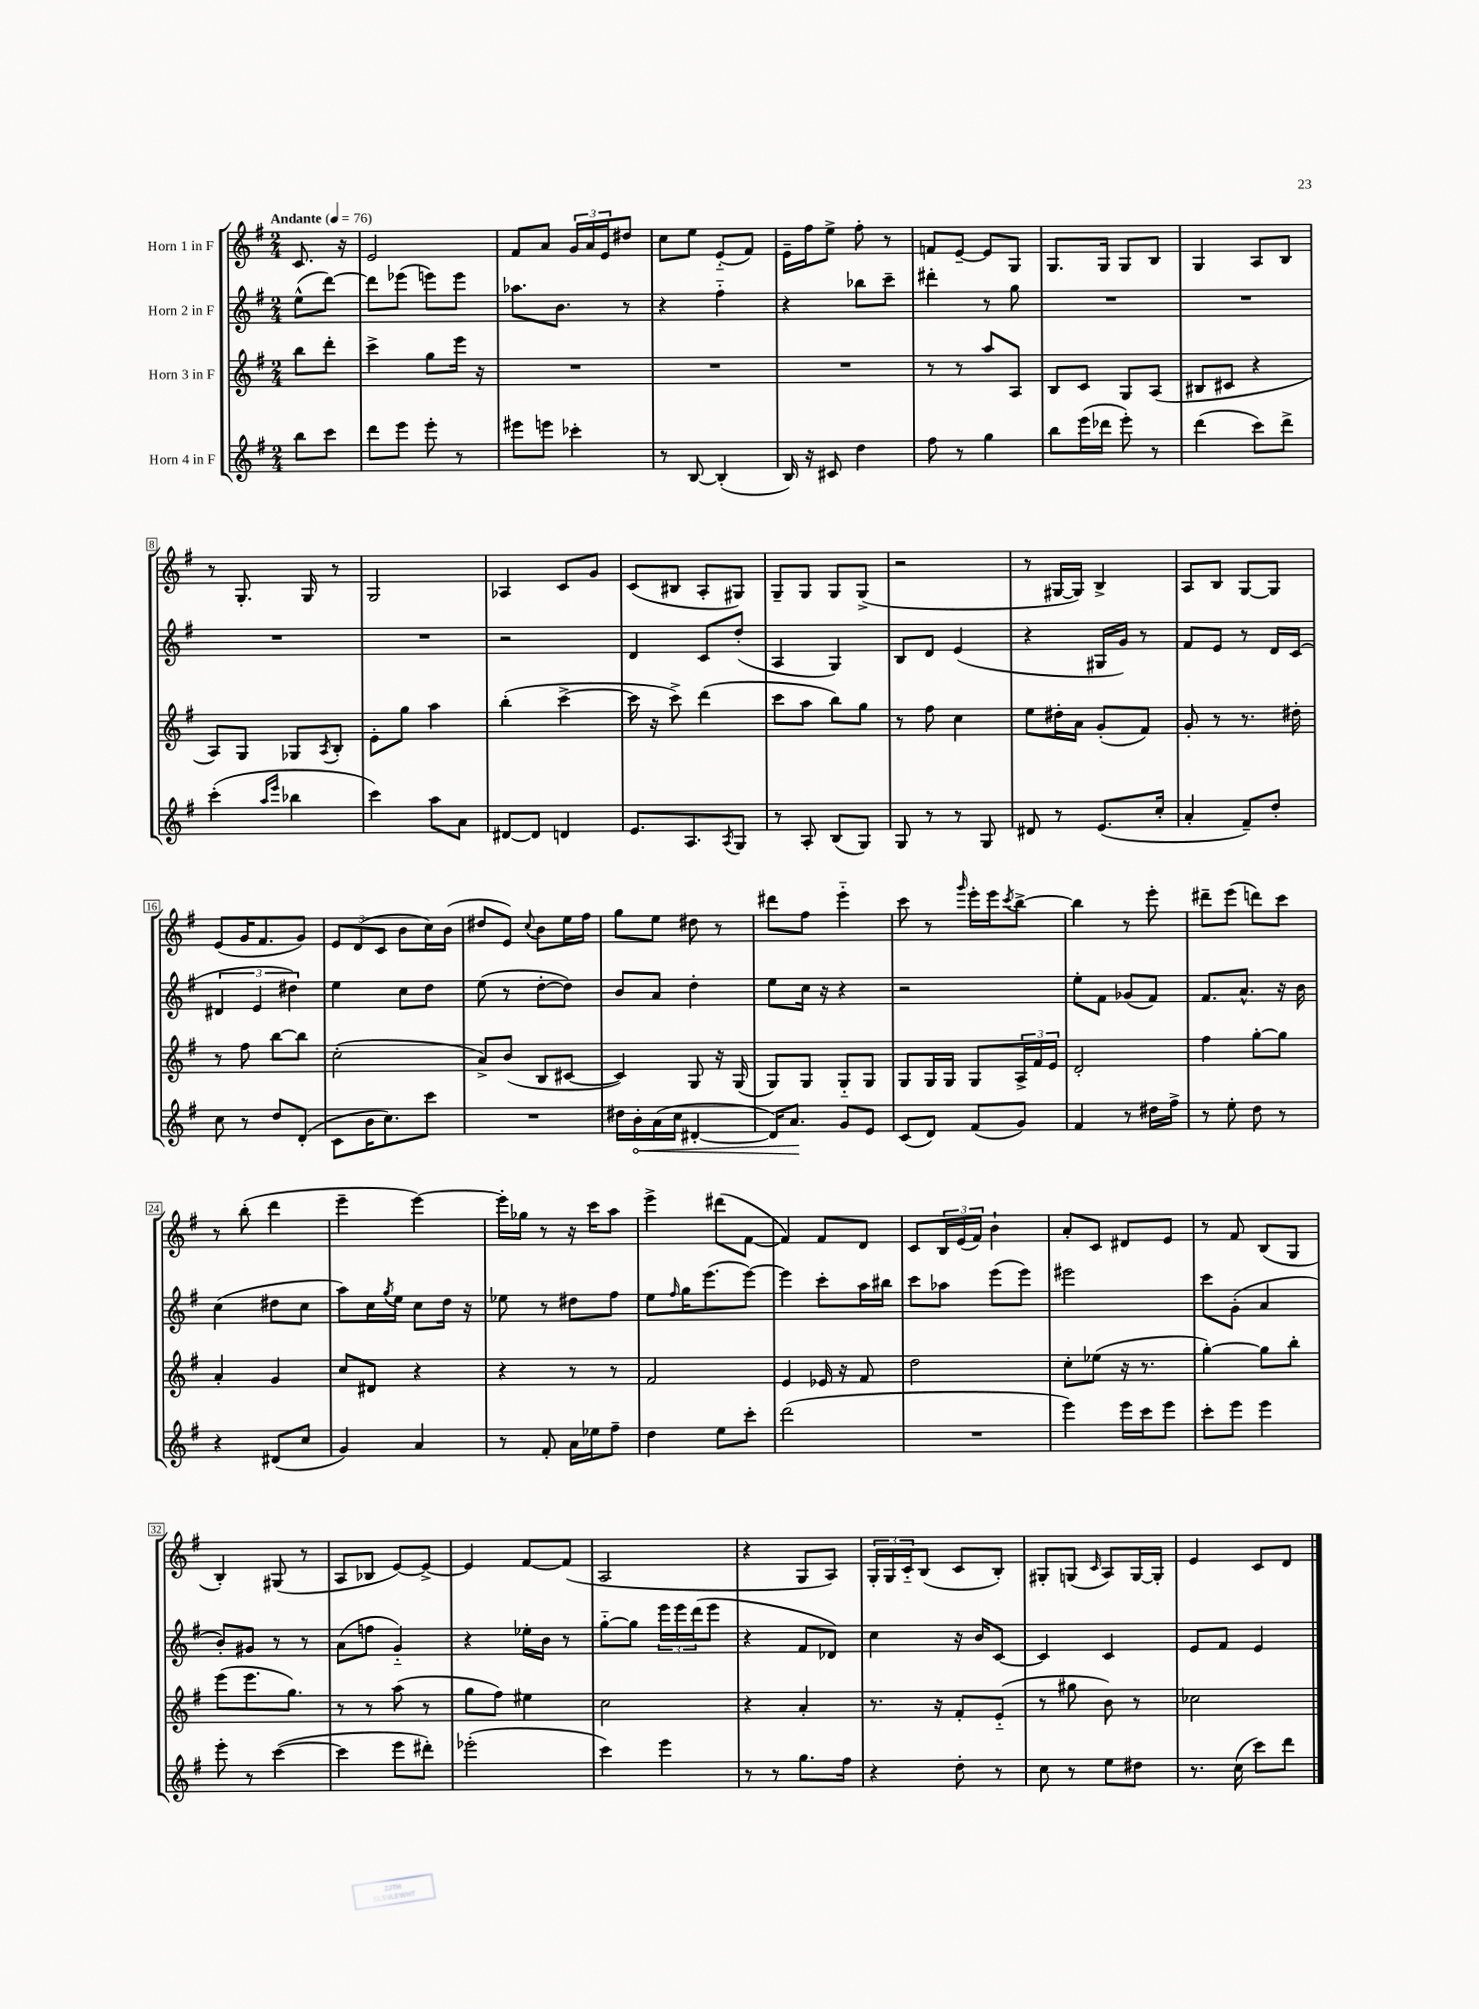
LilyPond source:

<<
\new StaffGroup <<
\new Staff = "s0" \with { instrumentName = "Horn 1 in F" } {
    \clef treble \key g \major \numericTimeSignature \time 2/4 \partial 4 \tempo "Andante" 4 = 76
    c'8. r16 |
    e'2 |
    fis'8 a'8 \tuplet 3/2 { g'16 a'16 e'16 } dis''8 |
    c''8 e''8 e'8-_( fis'8) |
    e'16-- fis''16 e''8-> fis''8-. r8 |
    f'8 e'8~-- e'8 g8 |
    g8. g16 g8 b8 |
    g4 a8 b8 |
    r8 g8.-. g16 r8 |
    g2 |
    aes4 c'8 g'8 |
    c'8( bis8 a8-. gis8) |
    g8-- g8 g8 g8->( |
    r2 |
    r8 gis16~ gis16) b4-> |
    a8 b8 g8~ g8 |
    e'8( g'16 fis'8. g'8) |
    \tuplet 3/2 { e'8 d'8( c'8 } b'8 c''16) b'16( |
    dis''8 e'8) \appoggiatura { c''8 } b'8 e''16 fis''16 |
    g''8 e''8 dis''8 r8 |
    dis'''8 fis''8 e'''4-_ |
    c'''8 r8 \grace { g'''16 } e'''16-. e'''16 \acciaccatura { c'''8 } b''8~-> |
    b''4 r8 e'''8-. |
    dis'''8-- e'''8( d'''8) c'''8 |
    r8 b''8-.( d'''4 |
    e'''4-- e'''4~) |
    e'''16-. ges''16 r8 r16 c'''16 a''8 |
    e'''4-> dis'''8( fis'8~ |
    fis'4) fis'8 d'8 |
    c'8 \tuplet 3/2 { b16 e'16( fis'16) } b'4-! |
    a'8-. c'8 dis'8 e'8 |
    r8 fis'8 b8( g8 |
    b4-.) gis8( r8 |
    a8 bes8 e'8~) e'8~-> |
    e'4 fis'8~ fis'8( |
    a2 |
    r4 g8 a8) |
    \tuplet 3/2 { g16-. g16 c'16-_ } b8( c'8 b8-.) |
    gis8-. g8( \grace { c'16 } a8) g16~ g16-. |
    e'4 c'8 d'8 \bar "|." |
}
\new Staff = "s1" \with { instrumentName = "Horn 2 in F" } {
    \clef treble \key g \major \numericTimeSignature \time 2/4 \partial 4
    e''8-^( d'''8~) |
    d'''8 ees'''8( e'''8) e'''8 |
    aes''8. b'8. r8 |
    r4 fis''4-_ |
    r4 bes''8 c'''8-- |
    dis'''4-. r8 g''8 |
    R2 |
    R2 |
    R2 |
    R2 |
    r2 |
    d'4 c'8 d''8-.( |
    a4 g4) |
    b8 d'8 e'4( |
    r4 gis16 g'16) r8 |
    fis'8 e'8 r8 d'16 c'16( |
    \tuplet 3/2 { dis'4 e'4 dis''4) } |
    e''4 c''8 d''8 |
    e''8( r8 d''8~-. d''8) |
    b'8 a'8 d''4-. |
    e''8 c''16 r16 r4 |
    r2 |
    e''8-. fis'8 ges'8( fis'8) |
    fis'8. a'8.-^ r16 b'16 |
    c''4( dis''8 c''8 |
    a''8) c''16 \acciaccatura { g''8 } e''16 c''8 d''16 r16 |
    ees''8 r8 dis''8 fis''8 |
    e''8 \grace { fis''16 } g''16 e'''8.( e'''8~) |
    e'''4 c'''8-. a''16 bis''16 |
    c'''8 aes''8 e'''8( e'''8) |
    eis'''2 |
    c'''8 g'8-.( a'4 |
    b'8-.) gis'8 r8 r8 |
    a'8( f''8 g'4-_) |
    r4 ees''16-. b'16 r8 |
    g''8~-_ g''8 \tuplet 3/2 { e'''16 e'''16 d'''16( } e'''8 |
    r4 fis'8 des'8) |
    c''4 r16 b'16 c'8~ |
    c'4 c'4 |
    e'8 fis'8 e'4 \bar "|." |
}
\new Staff = "s2" \with { instrumentName = "Horn 3 in F" } {
    \clef treble \key g \major \numericTimeSignature \time 2/4 \partial 4
    b''8 d'''8-. |
    c'''4-> g''8 e'''16 r16 |
    R2 |
    R2 |
    R2 |
    r8 r8 a''8 a8 |
    b8 c'8 g8 a8( |
    bis8 cis'8 r4 |
    a8) g8 ges8 \acciaccatura { a8 } b8-. |
    e'8-. g''8 a''4 |
    b''4-.( c'''4~-> |
    c'''16 r16 c'''8->) d'''4( |
    c'''8 a''8 b''8) g''8 |
    r8 fis''8 c''4 |
    e''8 dis''16-. a'16 g'8-.( fis'8) |
    g'8-. r8 r8. dis''16-. |
    r8 fis''8 b''8~ b''8 |
    c''2-.( |
    a'8->) b'8( b8 cis'8~ |
    cis'4) g8 r16 g16( |
    g8) g8 g8-_ g8 |
    g8 g16 g16 g8 \tuplet 3/2 { a16-> fis'16 e'16 } |
    d'2-. |
    fis''4 g''8~-. g''8 |
    a'4-. g'4 |
    c''8 dis'8 r4 |
    r4 r8 r8 |
    fis'2 |
    e'4 ees'16 r16 fis'8 |
    d''2 |
    c''8-. ees''8( r16 r8. |
    g''4~-.) g''8 b''8-. |
    e'''8( e'''8. g''8.) |
    r8 r8 a''8( r8 |
    g''8 fis''8) eis''4 |
    c''2 |
    r4 a'4-. |
    r8. r16 fis'8-. e'8-_( |
    r8 gis''8 b'8) r8 |
    ces''2 \bar "|." |
}
\new Staff = "s3" \with { instrumentName = "Horn 4 in F" } {
    \clef treble \key g \major \numericTimeSignature \time 2/4 \partial 4
    b''8 c'''8 |
    d'''8 e'''8 e'''8-. r8 |
    eis'''8 e'''8 ces'''4-. |
    r8 b8~ b4-.( |
    b16) r16 cis'8 d''4 |
    fis''8 r8 g''4 |
    b''8 e'''16( des'''16 e'''8-.) r8 |
    d'''4( c'''8) d'''8-> |
    c'''4-.( \grace { a''16 e'''16 } bes''4 |
    c'''4) a''8 a'8 |
    dis'8~ dis'8 d'4 |
    e'8. a8. \acciaccatura { a8 } g8 |
    r8 a8-. b8( g8) |
    g8 r8 r8 g8 |
    dis'8 r8 e'8.( c''16-. |
    a'4-. fis'8--) d''8-. |
    c''8 r8 d''8 d'8-.( |
    c'8 b'16 c''8.) c'''8 |
    R2 |
    dis''16 \once \override Hairpin.circled-tip = ##t b'16-.\< a'16( c''16 dis'4~-. |
    dis'16) a'8.\! g'8 e'8 |
    c'8( d'8) fis'8( g'8) |
    fis'4 r8 dis''16 fis''16-> |
    r8 e''8-. d''8 r8 |
    r4 dis'8( c''8 |
    g'4) a'4 |
    r8 fis'8-. a'16 ees''16 fis''8-- |
    d''4 e''8 c'''8-. |
    d'''2( |
    R2 |
    e'''4) e'''16 c'''16 e'''8 |
    c'''8-. e'''8 e'''4 |
    e'''8-. r8 c'''4~( |
    c'''4 e'''8 dis'''8-.) |
    ees'''2-.( |
    c'''4) e'''4 |
    r8 r8 g''8. fis''16 |
    r4 d''8-. r8 |
    c''8 r8 e''8 dis''8 |
    r8. c''16( c'''8) d'''8 \bar "|." |
}
>>
>>
\layout { \context { \Score \override BarNumber.stencil = #(make-stencil-boxer 0.1 0.3 ly:text-interface::print) } }
